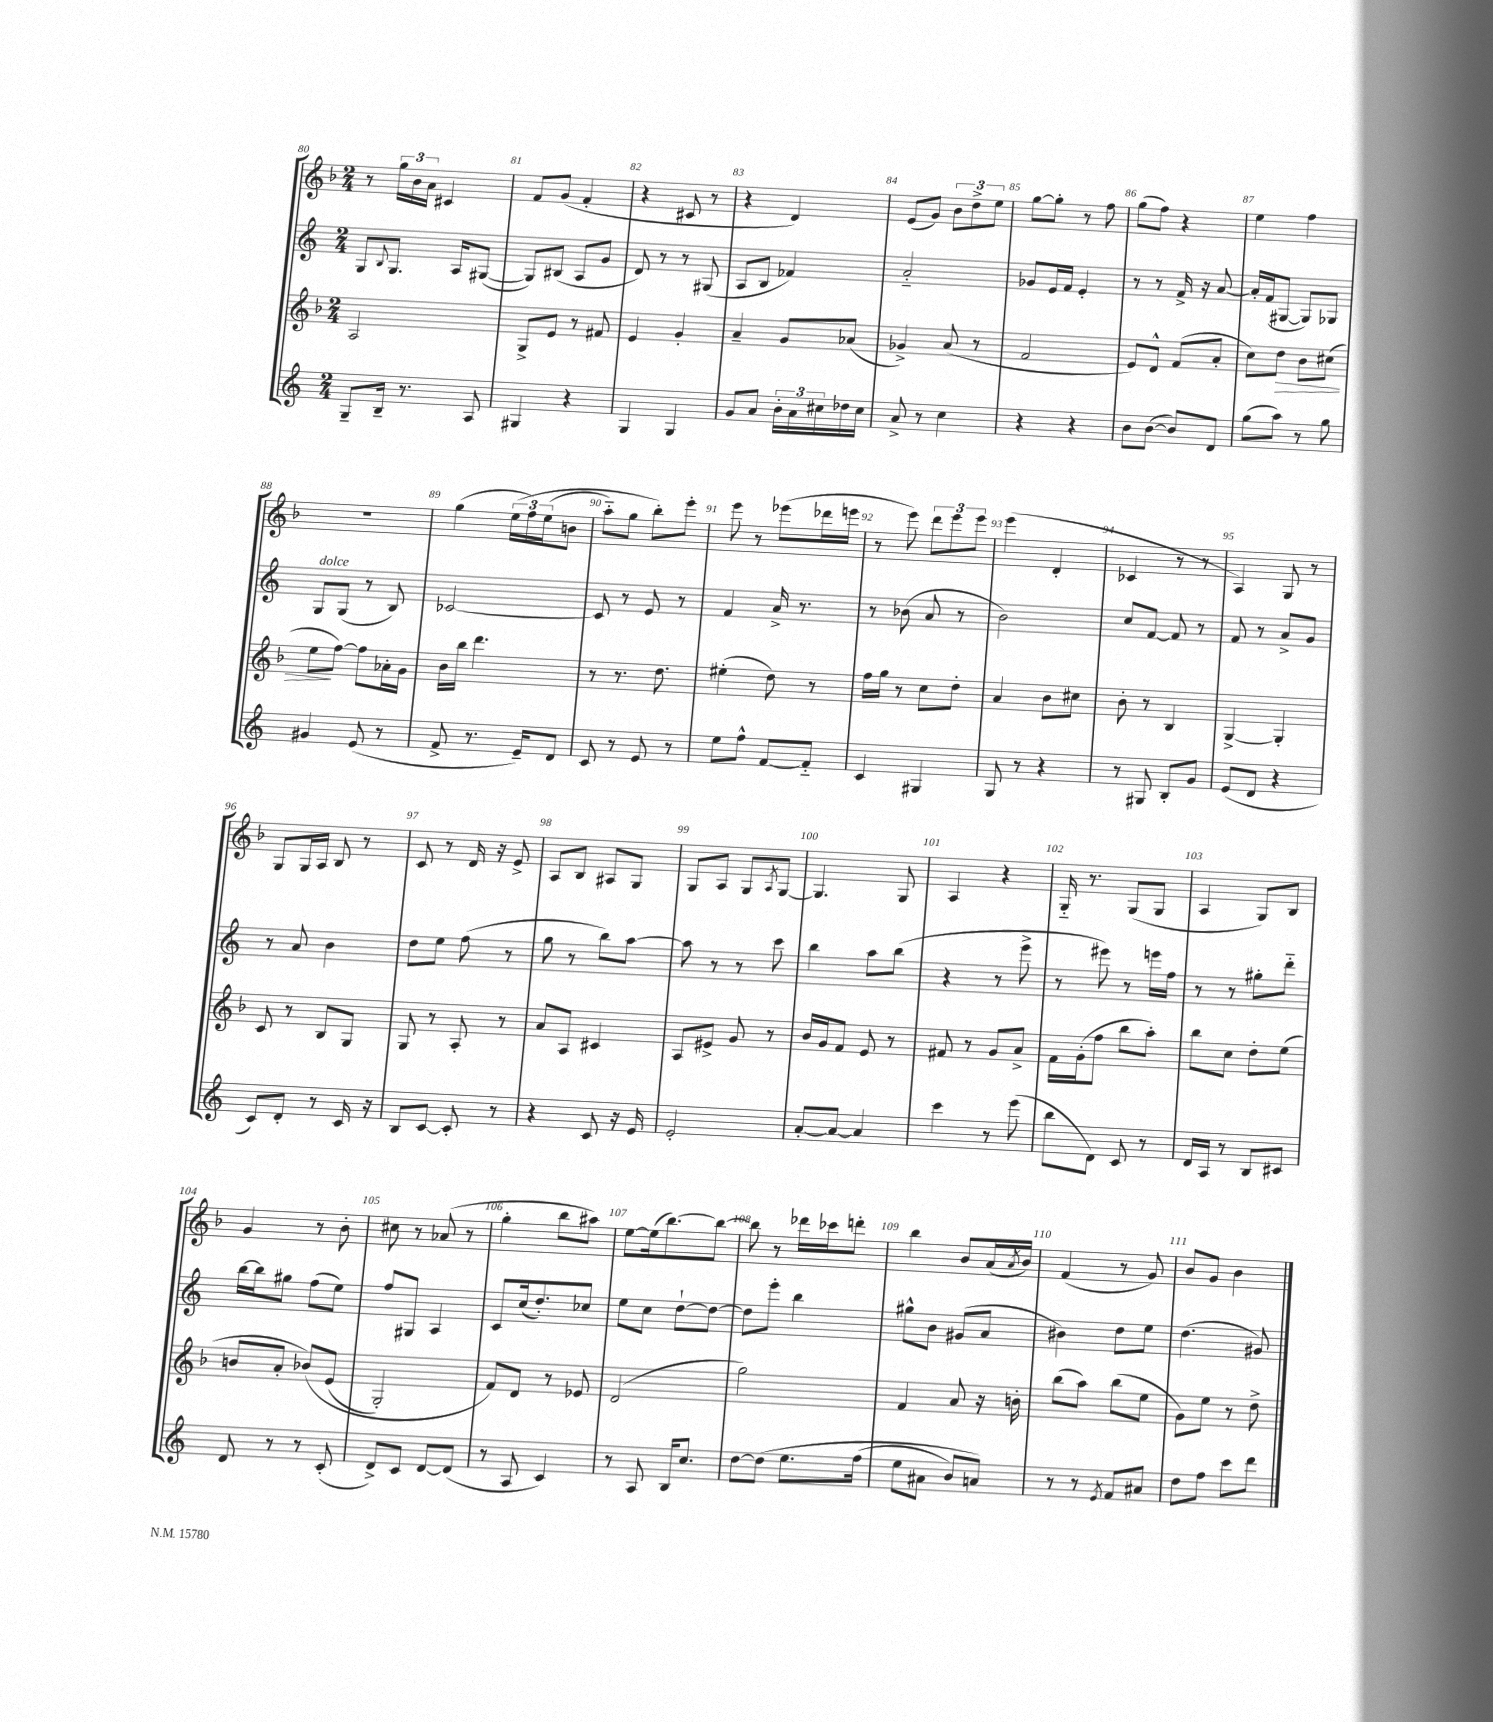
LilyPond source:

<<
\new StaffGroup <<
\new Staff = "s0" {
    \clef treble \key f \major \numericTimeSignature \time 2/4
    r8 \tuplet 3/2 { g''16 bes'16 a'16 } cis'4 |
    f'8 g'8( f'4-. |
    r4 cis'8 r8 |
    r4 d'4) |
    e'8( g'8) \tuplet 3/2 { bes'8 d''8-> e''8 } |
    g''8~ g''8-. r8 f''8 |
    g''8( f''8) r4 |
    e''4 f''4 |
    r2 |
    g''4( \tuplet 3/2 { e''16\( f''16) e''16( } b'8 |
    a''8-_) g''8 bes''8-.\) e'''8-. |
    e'''8 r8 ees'''8( des'''16 e'''16 |
    r8 e'''8) \tuplet 3/2 { d'''8 e'''8 e'''8 } |
    e'''4( d'4-. |
    ces'4 r8 r8 |
    a4) g8 r8 |
    g8 g16 a16 bes8 r8 |
    c'8 r8 d'16 r16 e'8-> |
    a8 bes8 ais8 g8 |
    g8 a8 g8 \acciaccatura { a8 } g8~ |
    g4. g8 |
    a4 r4 |
    g16-_ r8. g8( g8 |
    a4 g8) bes8 |
    g'4 r8 bes'8-. |
    cis''8 r8 aes'8( r8 |
    g''4-. bes''8 ais''8) |
    e''8~ e''16( bes''8.~) bes''8~ |
    bes''8 r8 des'''16 ces'''16 d'''8-. |
    bes''4 bes'8 a'16( \acciaccatura { a'8 } bes'16) |
    f'4( r8 g'8) |
    bes'8 g'8 bes'4 \bar "|." |
}
\new Staff = "s1" {
    \clef treble \key c \major \numericTimeSignature \time 2/4
    g8 \appoggiatura { b8 } g8. a16 gis8~( |
    gis8) bis8( a8 g'8 |
    d'8) r8 r8 gis8( |
    a8 b8 fes'4) |
    a'2-_ |
    ges'8 e'16 f'16 e'4-. |
    r8 r8 f'16-> r16 a'8~ |
    a'16-. f'16( gis8~ gis8) ges8 |
    g8^\markup { \italic "dolce" } g8( r8 b8) |
    ces'2~ |
    ces'8 r8 e'8 r8 |
    f'4 a'16-> r8. |
    r8 bes'8( a'8 r8 |
    b'2) |
    c''8 f'8~ f'8 r8 |
    f'8 r8 a'8-> g'8 |
    r8 a'8 b'4 |
    d''8 e''8 f''8( r8 |
    g''8 r8 b''8) a''8~ |
    a''8 r8 r8 c'''8 |
    b''4 a''8 b''8( |
    r4 r8 e'''8-> |
    r8 eis'''8) r8 e'''16 f''16 |
    r8 r8 gis''8-. d'''8-_ |
    b''16~ b''16 gis''8 f''8( e''8) |
    f''8 gis8 a4 |
    c'8 c''16( d''8.-.) ces''8 |
    e''8 c''8 d''8~-! d''8~ |
    d''8 e'''8-. b''4 |
    gis''8-^ b'8 gis'8( a'8 |
    bis'4) d''8 e''8 |
    d''4.( gis'8) \bar "|." |
}
\new Staff = "s2" {
    \clef treble \key f \major \numericTimeSignature \time 2/4
    a2 |
    g8-> e'8 r8 fis'8 |
    e'4 g'4-. |
    a'4-- g'8 aes'8( |
    ges'4->) a'8( r8 |
    f'2 |
    e'8) d'8-^ f'8( a'8-. |
    c''8) d''8\> bes'8 cis''8( |
    e''8\! f''8~) f''8 aes'16-. g'16 |
    bes'16 bes''16 d'''4. |
    r8 r8. d''8. |
    eis''4-.( d''8) r8 |
    f''16 g''16 r8 c''8 d''8-. |
    a'4 bes'8 cis''8 |
    bes'8-. r8 bes4 |
    g4~-> g4-. |
    c'8 r8 bes8 g8 |
    g8 r8 a8-. r8 |
    a'8 a8 cis'4 |
    a8 eis'8-> g'8 r8 |
    bes'16 g'16 f'8 e'8 r8 |
    fis'8 r8 g'8 a'8-> |
    f'16 g'16-.( f''8 bes''8 a''8-.) |
    bes''8 c''8 d''8-. e''8( |
    b'8 a'8-. bes'8)\( e'8( |
    g2-.) |
    f'8\) d'8 r8 ees'8 |
    d'2( |
    g''2) |
    f'4 a'8 r16 b'16-. |
    bes''8( a''8) bes''8( e''8 |
    g'8) e''8 r8 d''8-> \bar "|." |
}
\new Staff = "s3" {
    \clef treble \key c \major \numericTimeSignature \time 2/4
    g8-- b16-- r8. a8 |
    gis4 r4 |
    g4 g4 |
    g'8 a'8 \tuplet 3/2 { b'16-. a'16 cis''16 } des''16 cis''16 |
    a'8-> r8 c''4 |
    r4 r4 |
    b'8 b'8~( b'8) d'8 |
    g''8( a''8) r8 g''8 |
    gis'4 e'8( r8 |
    f'8-> r8. e'16--) d'8 |
    c'8 r8 e'8 r8 |
    e''8 f''8-^ f'8~ f'8-_ |
    c'4 gis4 |
    g8 r8 r4 |
    r8 gis8 b8-. g'8 |
    e'8( d'8 r4 |
    c'8) d'8-. r8 c'16 r16 |
    b8 c'8~ c'8-. r8 |
    r4 c'8 r16 e'16 |
    e'2-. |
    a'8~-. a'8~ a'4 |
    c'''4 r8 e'''8( |
    b''8 d'8) c'8 r8 |
    d'16 a16 r8 b8 cis'8 |
    d'8 r8 r8 c'8-.( |
    d'8->) c'8 d'8~ d'8( |
    r8 a8 c'4) |
    r8 a8 b16 c''8. |
    d''8~ d''8\( e''8. f''16( |
    e''8 ais'8 b'8) a'8\) |
    r8 r8 \acciaccatura { e'8 } f'8 ais'8 |
    d''8 f''8 c'''8 d'''8 \bar "|." |
}
>>
>>
\layout { \context { \Score currentBarNumber = #80 \override BarNumber.break-visibility = ##(#f #t #t) barNumberVisibility = #all-bar-numbers-visible } }
